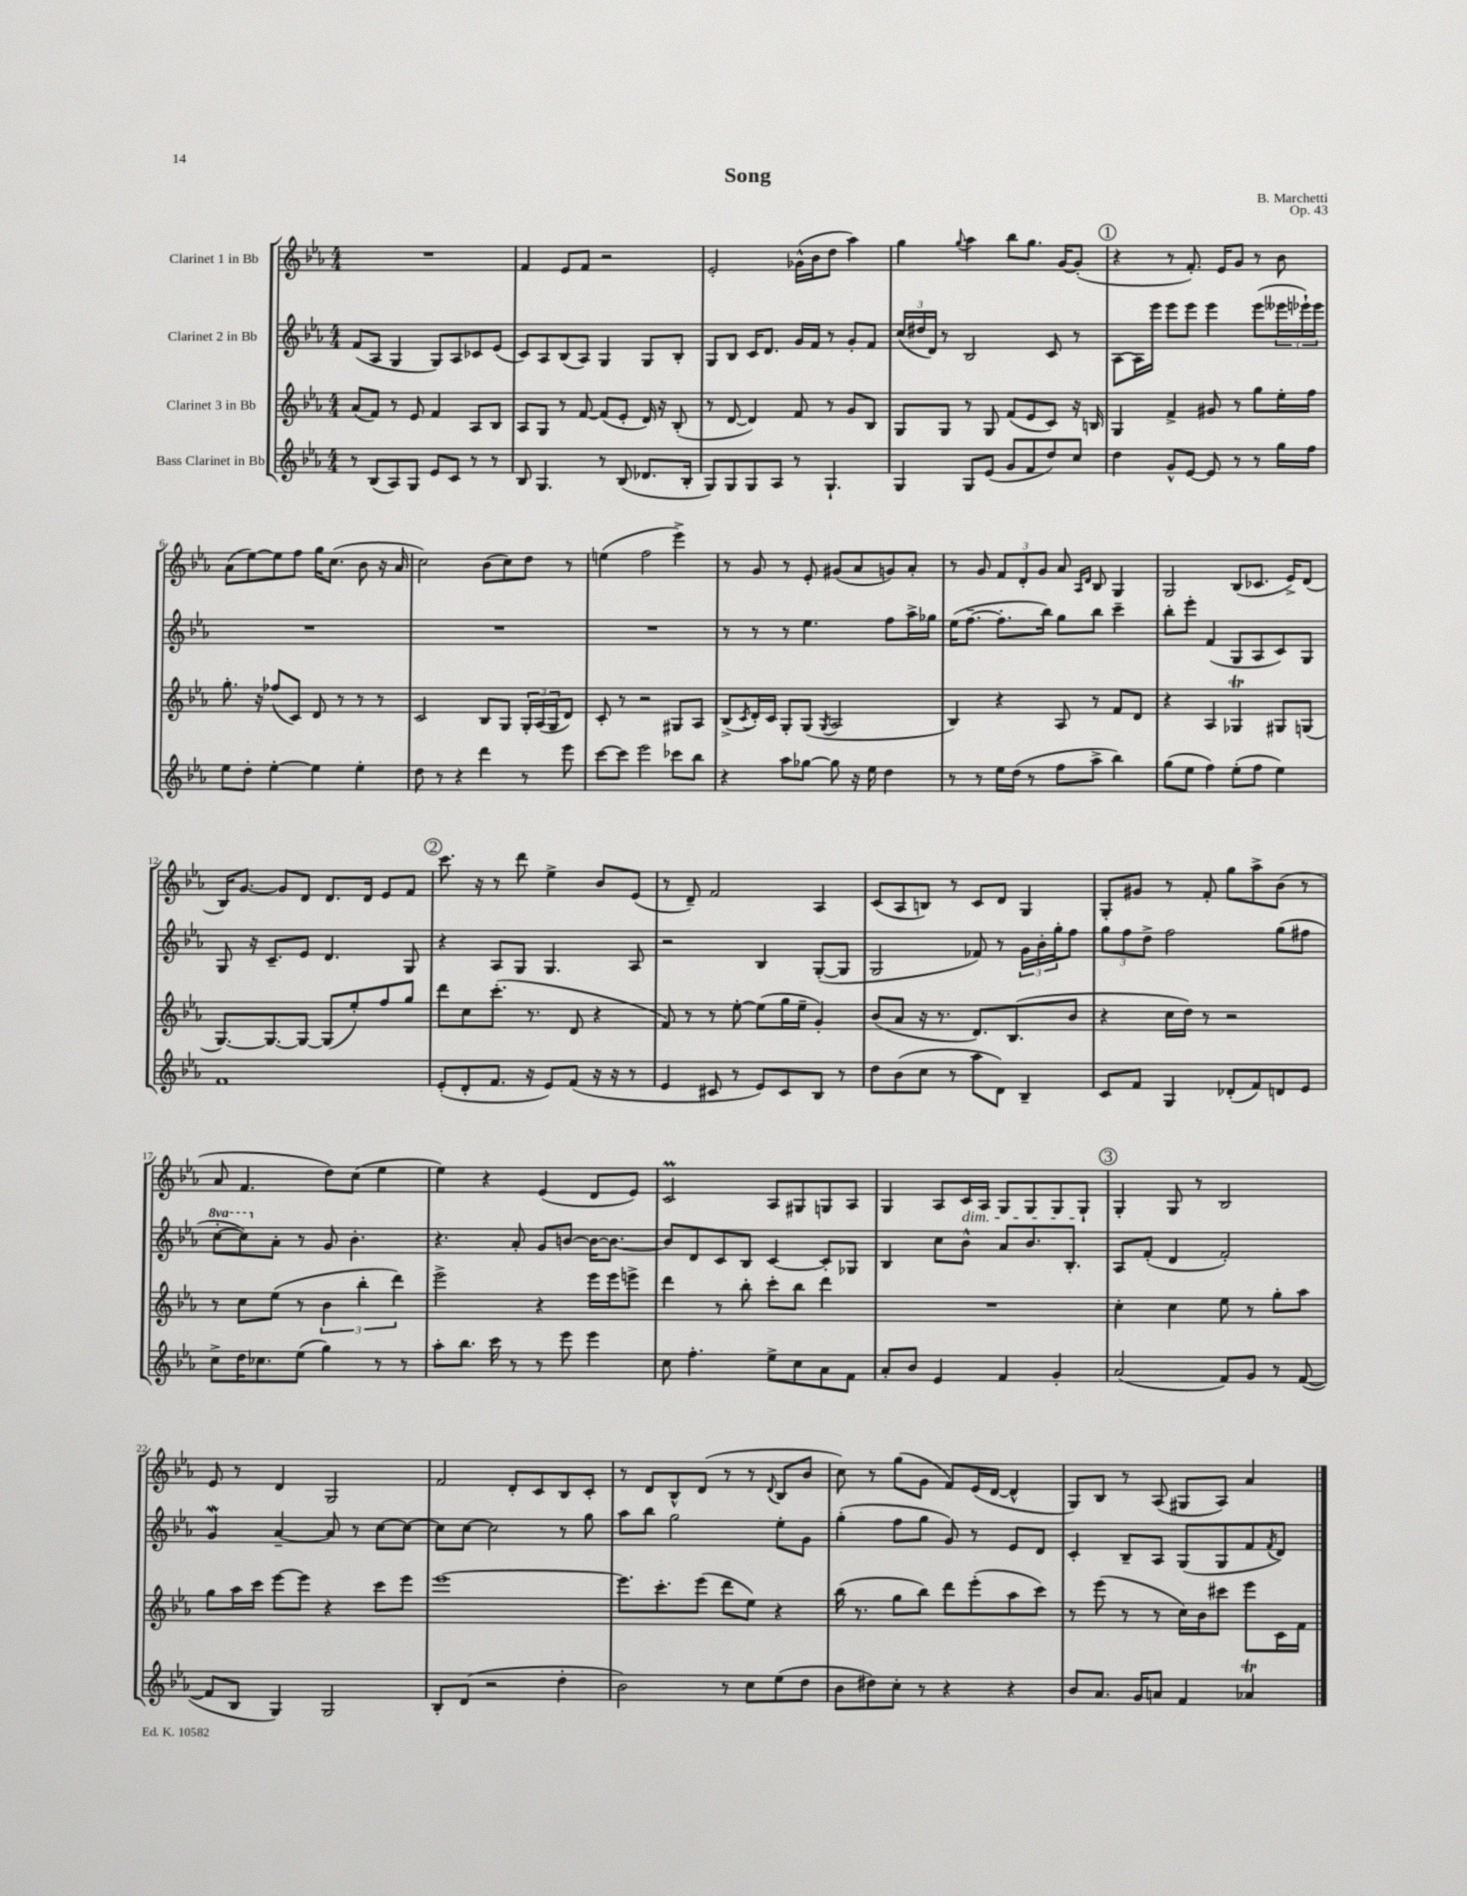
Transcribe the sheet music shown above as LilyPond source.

\header { title = "Song" composer = "B. Marchetti" opus = "Op. 43" }
<<
\new StaffGroup <<
\new Staff = "s0" \with { instrumentName = "Clarinet 1 in Bb" } {
    \clef treble \key ees \major \numericTimeSignature \time 4/4
    R1 |
    f'4 ees'8 f'8 r2 |
    ees'2-. ges'16-^( bes'16 d''8 aes''4) |
    g''4 \appoggiatura { g''8 } aes''4 bes''8 g''8. g'16~ g'8-.( |
    \mark \markup { \circle "1" } r4 r8 f'8.-.) ees'16 g'8 r8 bes'8 |
    aes'8( ees''8~) ees''8 f''8 g''16 c''8.( bes'8 r16 aes'16 |
    c''2) bes'8( c''8) d''8 r8 |
    e''4( f''2 ees'''4->) |
    r8 g'8 r8 ees'8-. gis'8( aes'8 g'8) aes'8-. |
    r8 g'8 \tuplet 3/2 { f'8 d'8-. g'8 } aes'8 \grace { aes16 d'16 } bes8 g4 |
    g2 bes8( ces'8. ees'16->) d'8( |
    bes16) g'8.~ g'8 d'8 d'8. d'16 ees'8 f'8 |
    \mark \markup { \circle "2" } c'''8. r16 r8 d'''8 ees''4-> bes'8 ees'8( |
    r8 d'8--) f'2 aes4 |
    c'8( aes8 b8) r8 c'8 d'8 g4 |
    g8-. gis'8 r8 f'8-. g''8 aes''8-> bes'8( r8 |
    aes'8 f'4. d''8) c''8( ees''4 |
    ees''4) r4 ees'4( d'8 ees'8) |
    c'2\prall aes8 gis8 g8 aes8 |
    g4 aes8 c'16\dim aes16 g8 g8 g8 g8-!\! |
    \mark \markup { \circle "3" } g4-. g8 r8 bes2 |
    ees'8 r8 d'4 g2 |
    f'2 d'8-. c'8 bes8 c'8-. |
    r8 d'8 bes8-^ d'8( r8 r8 \appoggiatura { d'8 } bes8 bes'8 |
    c''8) r8 g''8( g'8 f'8) ees'16( d'16~ d'4-^ |
    g8) bes8 r8 aes8( gis8 aes8) aes'4 \bar "|." |
}
\new Staff = "s1" \with { instrumentName = "Clarinet 2 in Bb" } {
    \clef treble \key ees \major \numericTimeSignature \time 4/4 \set Staff.ottavationMarkups = #ottavation-simple-ordinals
    f'8( aes8 g4 g8) aes8 ces'8 ees'8( |
    c'8) aes8 bes8( aes8) g4 g8 bes8-. |
    g8 bes8 c'16 d'8. g'16 f'16 r8 g'8-. f'8 |
    \tuplet 3/2 { c''16( dis''16 d'16) } r8 bes2 c'8 r8 |
    \mark \markup { \circle "1" } aes8~ aes16 ees'''16 ees'''8 ees'''8 ees'''4 ees'''8( \tuplet 3/2 { eeses'''16 ees'''16-!) ees'''16 } |
    R1 |
    R1 |
    R1 |
    r8 r8 r8 ees''4. f''8 aes''16-> ges''16 |
    ees''16( f''8.~-- f''8.-. bes''16) g''8 bes''8 c'''4-- |
    bes''8-. ees'''8-. f'4( g8 aes8 c'8) g8 |
    g8 r16 c'8.-- ees'8 d'4. g8 |
    \mark \markup { \circle "2" } r4 aes8 g8 g4. aes8 |
    r2 bes4 g8~-.( g8 |
    g2 fes'8) r8 \tuplet 3/2 { g'16 bes'16-. g''16-. } f''8 |
    \tuplet 3/2 { g''8 f''8 d''8-> } f''2 g''8( fis''8 |
    \ottava #1 c'''8~-. c'''8) \ottava #0 aes'8-. r8 g'8 bes'4.-. |
    r4. aes'8-. g'8 b'8~ b'16~ b'8.~ |
    b'8 d'8 c'8 bes8 c'4~ c'8-. ges8 |
    bes4 c''8 bes'8-^ aes'8 bes'8. bes8.-. |
    \mark \markup { \circle "3" } aes8 f'8-.( d'4 f'2-.) |
    g'4\mordent aes'4~-- aes'8 r8 c''8~ c''8~ |
    c''8 c''8~ c''2 r8 g''8 |
    aes''8 bes''8 g''2 ees''8-. g'8 |
    g''4-.( f''8 g''8 g'8) r8 ees'8 d'8 |
    c'4-. bes8-- aes8 g8( g8 f'8 \acciaccatura { f'8 } d'8) \bar "|." |
}
\new Staff = "s2" \with { instrumentName = "Clarinet 3 in Bb" } {
    \clef treble \key ees \major \numericTimeSignature \time 4/4
    aes'8( f'8) r8 ees'8 f'4 aes8 bes8 |
    aes8 g8 r8 f'8~ f'8( ees'8-. d'16) r16 bes8-.( |
    r8 d'8~ d'4) f'8 r8 g'8 bes8 |
    g8 g8 r8 g8 f'8( ees'8 c'8) r16 b16 |
    \mark \markup { \circle "1" } g4 f'4-> gis'8 r8 g''8 ees''16-. f''16 |
    g''8.-. r16 fes''8( c'8) d'8 r8 r8 r8 |
    c'2 bes8 g8 \tuplet 3/2 { g16-. aes16( g16 } d'8) |
    c'8-. r8 r2 gis8 aes8 |
    bes8->( \acciaccatura { c'8 } d'16-.) c'16 g8-. g8( \acciaccatura { g8 } aes2 |
    bes4) r4 aes8 r8 f'8 d'8 |
    r4 aes4 ges4\trill gis8 g8( |
    g8.~) g8.~ g8~ g8( ees''8-.) f''8 g''8 |
    \mark \markup { \circle "2" } d'''8 c''8 c'''8.-.( r8. d'8 r4 |
    f'8) r8 r8 ees''8~-. ees''8( g''16 ees''16-- g'4-.) |
    bes'8( aes'8 r16 r8. d'8.) bes8.( bes'8 |
    r4 c''16 d''16) r8 r2 |
    r8 c''8 ees''8( r8 \tuplet 3/2 { bes'4 bes''4-. d'''4) } |
    ees'''2-> r4 ees'''16 ees'''16 e'''8-> |
    d'''4 r8 bes''8-. c'''8-. bes''8 d'''4 |
    R1 |
    \mark \markup { \circle "3" } c''4-. c''4 ees''8 r8 g''8-. aes''8 |
    g''8 aes''16 c'''16 ees'''8~ ees'''8 r4 c'''8 ees'''8 |
    ees'''1~ |
    ees'''8. c'''8.-. ees'''8( d'''8 ees''8) r4 |
    bes''16( r8. g''8 bes''8) d'''8 ees'''8-.( aes''8 c'''8) |
    r8 ees'''8( r8 r8 c''16) bes'16 cis'''8 ees'''8 c'16 f'16 \bar "|." |
}
\new Staff = "s3" \with { instrumentName = "Bass Clarinet in Bb" } {
    \clef treble \key ees \major \numericTimeSignature \time 4/4
    r8 bes8( aes8) g8 ees'8 c'8 r8 r8 |
    bes8 g4. r8 bes8( des'8. bes16-. |
    g8) g8 g8 aes8 r8 g4.-! |
    g4 g8 ees'8( g'8 f'8 d''8) c''8 |
    \mark \markup { \circle "1" } d''4 g'8-^ ees'8~ ees'8 r8 r8 g''16 f''16 |
    ees''8 d''8-. ees''4~-. ees''4 ees''4-. |
    d''8 r8 r4 d'''4 r8 ees'''8 |
    c'''8~ c'''8 ees'''2 ces'''8 bes''8 |
    r4 aes''8 ges''8~ ges''8 r16 ees''16 d''4 |
    r8 r8 ees''16 d''16( r8 f''8 aes''8-> bes''4) |
    g''8( ees''8 f''4) ees''8-.( f''8 ees''4) |
    f'1 |
    \mark \markup { \circle "2" } ees'8-.( d'8-. f'8. r16 ees'8) f'8( r16 r16 r8 |
    ees'4 cis'8 r8 ees'8) cis'8 bes8 r8 |
    d''8 bes'8( c''8 r8 aes''8 d'8) bes4-- |
    c'8 f'8 g4 des'8-.( f'8) d'8 ees'8 |
    c''8-> d''16 ces''8. ees''8( g''4) r8 r8 |
    aes''8-. bes''8. c'''16 r8 r8 ees'''8 ees'''4 |
    c''8 f''4.-. ees''8-> c''8 aes'8 f'8 |
    aes'8-. bes'8 ees'4 f'4 g'4-. |
    \mark \markup { \circle "3" } aes'2( f'8) g'8 r8 f'8~( |
    f'8 bes8 g4) g2 |
    bes8-. d'8( r2 d''4-. |
    bes'2) r8 c''8 ees''8( d''8 |
    bes'8 dis''8) c''8-. r8 r4 r4 |
    bes'8 aes'8. g'16 a'8 f'4 aes'4\trill \bar "|." |
}
>>
>>
